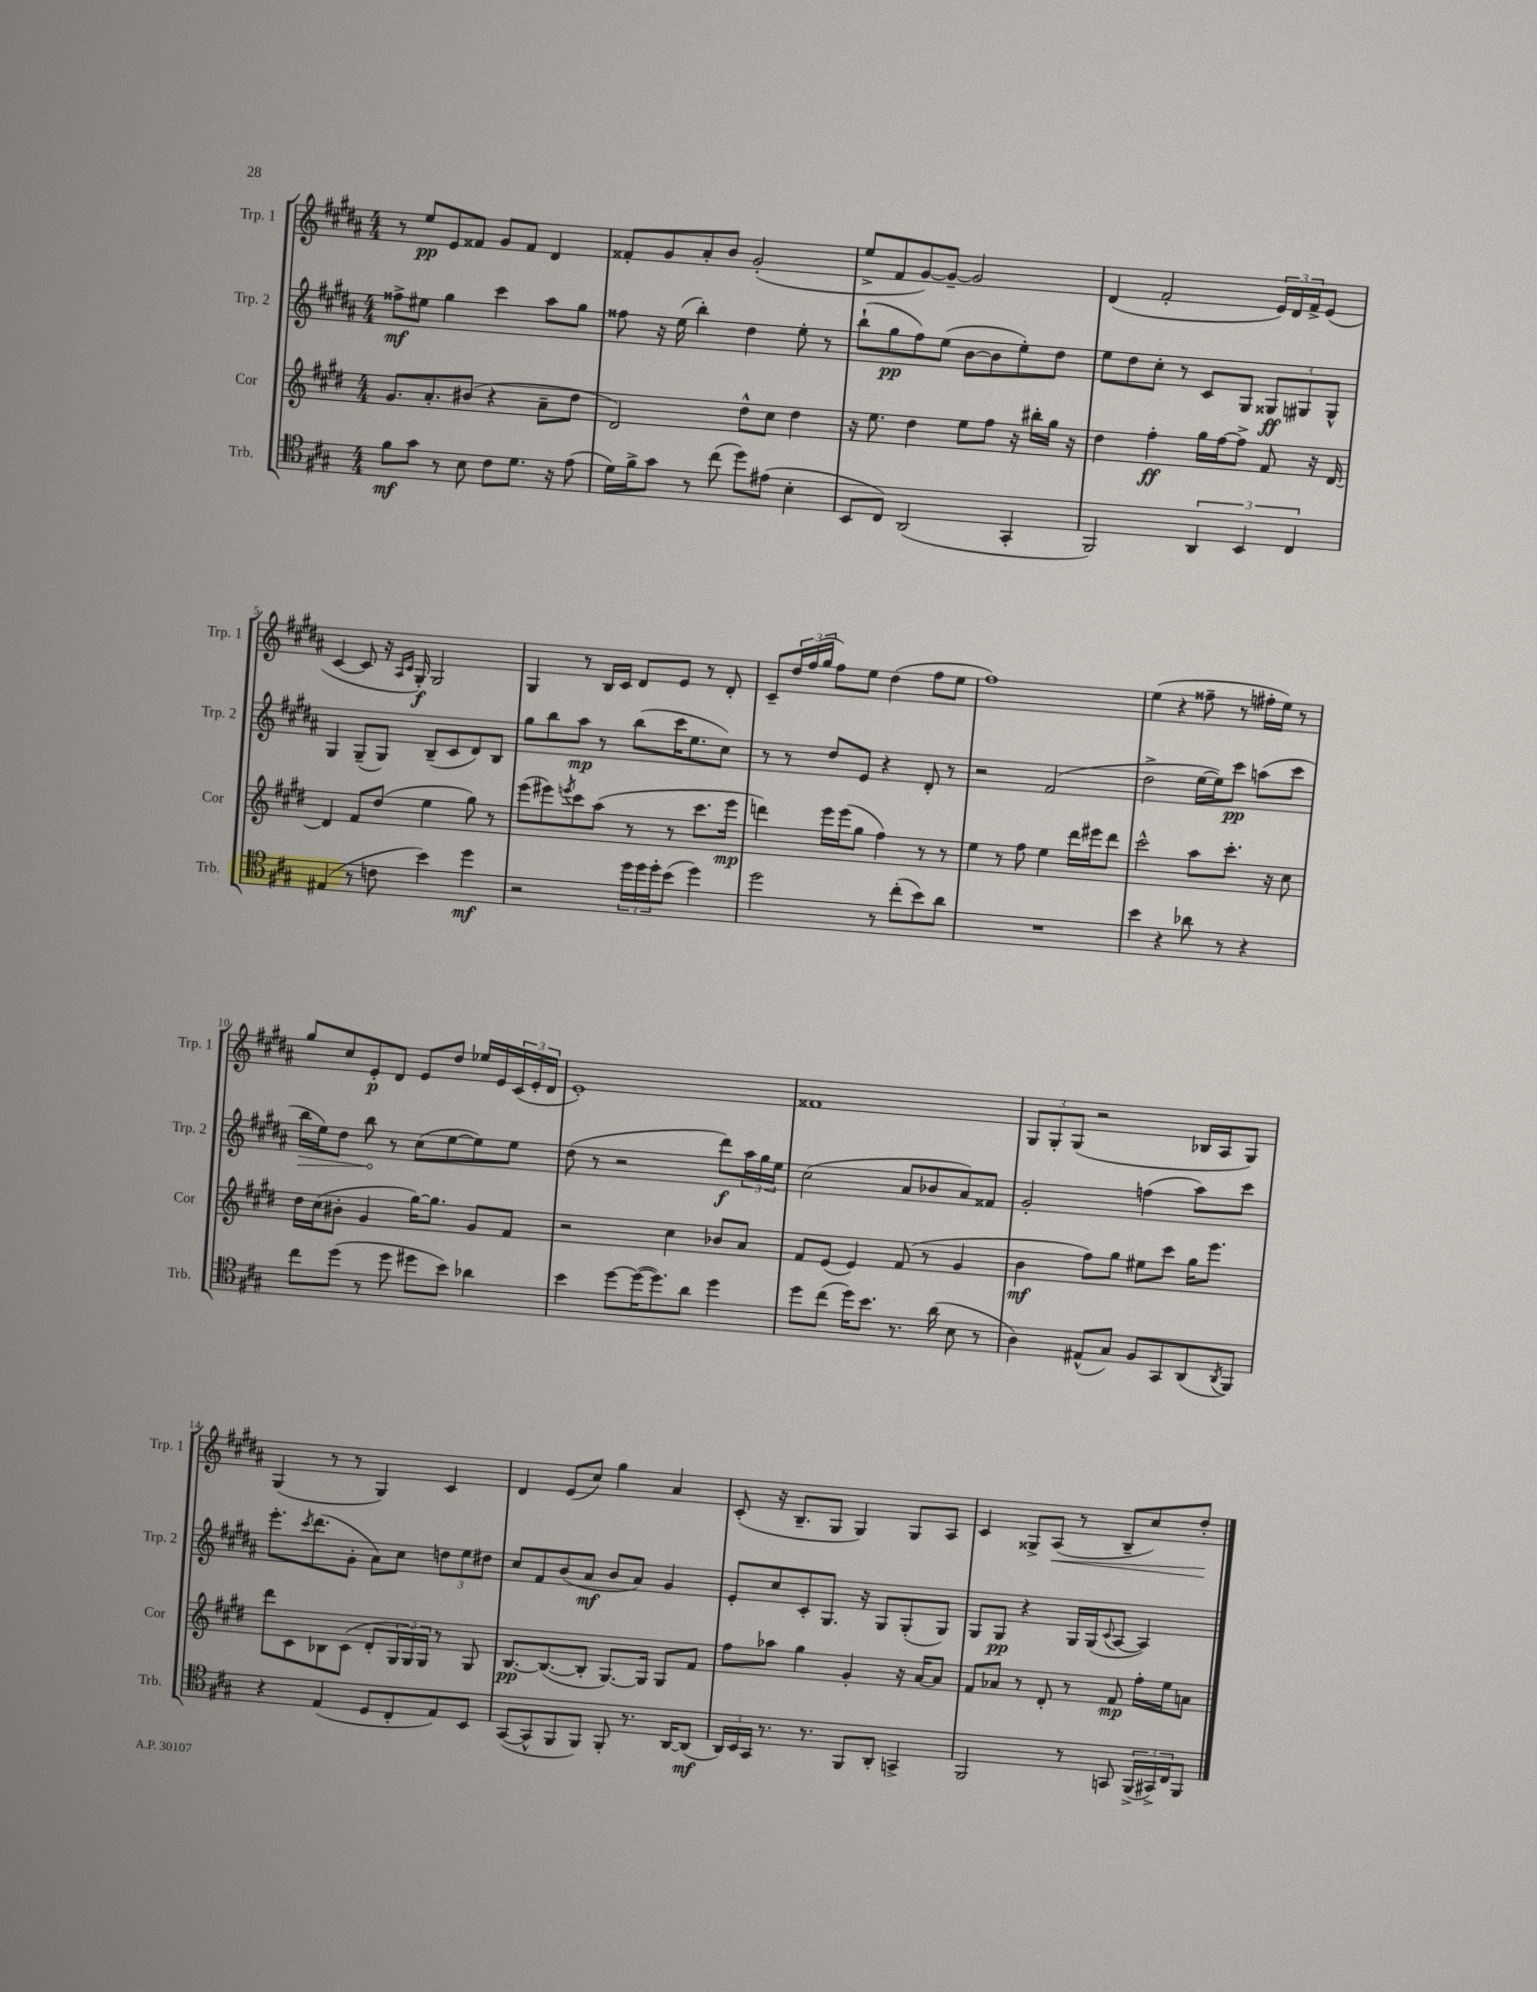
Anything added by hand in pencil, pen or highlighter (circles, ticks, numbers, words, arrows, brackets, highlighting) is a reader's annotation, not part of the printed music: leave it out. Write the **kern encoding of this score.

**kern	**dynam	**kern	**dynam	**kern	**dynam	**kern	**dynam
*part4	*part4	*part3	*part3	*part2	*part2	*part1	*part1
*staff4	*staff4	*staff3	*staff3	*staff2	*staff2	*staff1	*staff1
*I"Trb.	*	*I"Cor	*	*I"Trp. 2	*	*I"Trp. 1	*
*I'Trb.	*	*I'Cor	*	*I'Trp. 2	*	*I'Trp. 1	*
*clefC4	*	*clefG2	*	*clefG2	*	*clefG2	*
*k[f#c#g#]	*	*k[f#c#g#d#]	*	*k[f#c#g#d#a#]	*	*k[f#c#g#d#a#]	*
*M4/4	*	*M4/4	*	*M4/4	*	*M4/4	*
=1	=1	=1	=1	=1	=1	=1	=1
8f#\L	mf	8.g#/L	.	8ff##X^\L	mf	8r	.
8g#\J	.	.	.	8ee#X\J	.	8ee/L	pp
.	.	8.a'/	.	.	.	.	.
8r	.	.	.	4gg#\	.	8e/	.
8B\	.	(8b#X/J	.	.	.	8f##X/J	.
8c#\L	.	4r	.	4ccc#\	.	8g#/L	.
8.d\J	.	.	.	.	.	8f##/J	.
.	.	8a~\L	.	8aa#\L	.	4d#/	.
16r	.	.	.	.	.	.	.
(8e\	.	8dd#\J	.	8gg#\J	.	.	.
=2	=2	=2	=2	=2	=2	=2	=2
16d\LL)	.	2d#/)	.	8ff##X\	.	8f##X'/L	.
16f#^\J	.	.	.	.	.	.	.
8g#\J	.	.	.	16r	.	8g#/	.
.	.	.	.	(16ee\	.	.	.
8r	.	.	.	4bb'\)	.	8a#'/	.
(8cc#\	.	.	.	.	.	8b/J	.
8dd\L)	.	8dd#^^\L	.	4dd#\	.	(2g#'/	.
(8e#X\J	.	8cc#\J	.	.	.	.	.
4B'\	.	4dd#\	.	8ee'\	.	.	.
.	.	.	.	8r	.	.	.
=3	=3	=3	=3	=3	=3	=3	=3
8BB/L	.	16r	.	(8bb`\L	.	8ee^/L	.
.	.	8.ee\	.	.	.	.	.
8C#/J)	.	.	.	8gg#\	pp	8f#/	.
(2AA/	.	4dd#\	.	8ff#\)	.	[8g#/)	.
.	.	.	.	(8ee\J	.	8g#~/J_	.
.	.	8ee\L	.	[8b\L	.	2g#/]	.
.	.	8ff#\J	.	8b\]	.	.	.
4GG#'/	.	16r	.	8ee'\)	.	.	.
.	.	16bb#X'\LL	.	.	.	.	.
.	.	16gg#\JJ	.	8dd#\J	.	.	.
.	.	16r	.	.	.	.	.
=4	=4	=4	=4	=4	=4	=4	=4
2FF#/)	.	4dd#\	.	8ee\L	.	(4d#/	.
.	.	.	.	8dd#\	.	.	.
.	.	4ff#'\	ff	8cc#'\J	.	2f#'/	.
.	.	.	.	8r	.	.	.
6AA/	.	16gg#\LL	.	8c#/L	.	.	.
.	.	[16ff#\J	.	.	.	.	.
.	.	8ff#^\J]	.	8G#/J	.	.	.
6BB/	.	.	.	.	.	.	.
.	.	8f#/	.	12G##X/L	ff	24e/LL)	.
.	.	.	.	.	.	24d#/	.
6C#/	.	.	.	12G#X/	.	24f#^/J	.
.	.	16r	.	.	.	(8e/J	.
.	.	.	.	12G#^^/J	.	.	.
.	.	[16d#/	.	.	.	.	.
!!LO:LB:g=z
=5	=5	=5	=5	=5	=5	=5	=5
(4E#X/	.	4d#/]	.	4G#/	.	[4c#/	.
8r	.	8f#/L	.	(8G#~/L	.	8c#/]	.
8cn\	.	(8dd#/J	.	8G#/J)	.	16r	.
.	.	.	.	.	.	16qqA#/LL	.
.	.	.	.	.	.	16qqc#/JJ	.
.	.	.	.	.	.	16G#'/)	f
4b\)	.	4ee\	.	(8B~/L	.	2G#/	.
.	.	.	.	8c#/	.	.	.
4dd\	mf	8gg#\)	.	8d#/)	.	.	.
.	.	8r	.	8B/J	.	.	.
=6	=6	=6	=6	=6	=6	=6	=6
2r	.	(8eee\L	.	8gg#\L	.	4G#/	.
.	.	8eee#X\)	.	8bb\	.	.	.
.	.	8qeeen/	.	.	.	.	.
.	.	8ccc#\	.	8aa#\J	mp	8r	.
.	.	(8aa\J	.	8r	.	16B/LL	.
.	.	.	.	.	.	16c#/JJ	.
24dd\LL	.	8r	.	(8bb\L	.	8d#/L	.
24dd\	.	.	.	.	.	.	.
24dd'\J	.	.	.	.	.	.	.
(8b\J	.	8r	.	16ccc#\K	.	8e/J	.
.	.	.	.	8.ee\	.	.	.
4dd\)	.	8.ccc#\L	.	.	.	8r	.
.	.	.	.	8cc#\J)	.	8d#'/	.
.	.	16eee\Jk	mp	.	.	.	.
=7	=7	=7	=7	=7	=7	=7	=7
2dd\	.	4dddn\)	.	8r	.	8c#~/L	.
.	.	.	.	8r	.	24dd#/L	.
.	.	.	.	.	.	(24ff#/	.
.	.	.	.	.	.	24gg#/JJ	.
.	.	16eee\LL	.	8dd#/L	.	8ff#\L)	.
.	.	(16eee\J	.	.	.	.	.
.	.	8gg#\J	.	8e/J	.	8ee\J	.
8r	.	4ff#\)	.	4r	.	(4dd#\	.
(8cc#'\L	.	.	.	.	.	.	.
8b\)	.	8r	.	8d#'/	.	8ff#\L	.
8a\J	.	8r	.	8r	.	8ee\J	.
=8	=8	=8	=8	=8	=8	=8	=8
1r	.	4ee\	.	2r	.	1ff#)	.
.	.	8r	.	.	.	.	.
.	.	8ff#\	.	.	.	.	.
.	.	4ee\	.	(2f#/	.	.	.
.	.	16ddd#\LL	.	.	.	.	.
.	.	16eee#X\J	.	.	.	.	.
.	.	8ddd#\J	.	.	.	.	.
=9	=9	=9	=9	=9	=9	=9	=9
4b\	.	2ccc#^^\	.	2dd#^\	.	(4ee\	.
4r	.	.	.	.	.	4r	.
8a-X\	.	8aa\L	.	[16ee\LL	.	8ff##X~\	.
.	.	.	.	16ee\J])	.	.	.
8r	.	8.ccc#'\J	.	8ccc#\J	pp	8r	.
4r	.	.	.	(8aan\L	.	16ff#X'\LL	.
.	.	16r	.	.	.	16ee\JJ)	.
.	.	8cc#\	.	8ccc#\J	.	8r	.
!!LO:LB:g=z
=10	=10	=10	=10	=10	=10	=10	=10
!	!	!	!	!	!LO:HP:b	!	!
8cc#\L	.	16dd#\LL	.	16bb\LL	>	8gg#/L	.
.	.	(16cc#\J	.	16ee\J)	.	.	.
(8dd\J	.	8b#X'\J	.	8dd#\J	.	8cc#/	.
8r	.	4g#/	.	8bb\	.	8e'/	p
8dd\	.	.	.	8r	]	8d#/J	.
8dd#X\L	.	[16gg#\KL)	.	(8cc#\L	.	8e/L	.
.	.	8.gg#\J]	.	.	.	.	.
8b\J)	.	.	.	[8ee\	.	8dd#/J	.
4a-X\	.	8g#/L	.	8ee\])	.	16ee-X/LL	.
.	.	.	.	.	.	16e/	.
.	.	8f#/J	.	8ee\J	.	(24c#/	.
.	.	.	.	.	.	24e'/	.
.	.	.	.	.	.	24d#/JJ	.
=11	=11	=11	=11	=11	=11	=11	=11
4b\	.	2r	.	(8dd#\	.	1e')	.
.	.	.	.	8r	.	.	.
[8dd\L	.	.	.	2r	.	.	.
(16dd\K_	.	.	.	.	.	.	.
8.dd\])	.	.	.	.	.	.	.
.	.	4cc#\	.	.	.	.	.
8a\J	.	.	.	.	.	.	.
4dd\	.	8b-X/L	.	8ddd#\L)	f	.	.
.	.	8a/J	.	24aa#\L	.	.	.
.	.	.	.	24gg#\	.	.	.
.	.	.	.	24ee\JJ	.	.	.
=12	=12	=12	=12	=12	=12	=12	=12
8dd\L	.	8f#/L	.	(2cc#\	.	1f##X	.
(8cc#\J	.	(8e/J	.	.	.	.	.
16dd\KL)	.	4e/)	.	.	.	.	.
8.b\J	.	.	.	.	.	.	.
8.r	.	(8f#/	.	8a#/L	.	.	.
.	.	8r	.	8b-X/	.	.	.
(16a\	.	.	.	.	.	.	.
8B\	.	4g#/	.	8a#/)	.	.	.
8r	.	.	.	8f##X/J	.	.	.
=13	=13	=13	=13	=13	=13	=13	=13
4A\)	.	4b\	mf	2g#'/	.	12G#/L	.
.	.	.	.	.	.	12G#'/	.
.	.	.	.	.	.	(12G#/J	.
(8E#X^^/L	.	8ff#\L)	.	.	.	2r	.
8G#/J)	.	8gg#\J	.	.	.	.	.
8F#/L	.	8ee#X\L	.	(4ffn\	.	.	.
8GG#/	.	8ccc#\J	.	.	.	.	.
(8AA/	.	16gg#\KL	.	8aa#\L)	.	16B-X/LL	.
.	.	8.eee\J	.	.	.	16A#/J	.
8qAA/	.	.	.	.	.	.	.
8FF#/J)	.	.	.	8ccc#\J	.	8G#/J)	.
!!LO:LB:g=z
=14	=14	=14	=14	=14	=14	=14	=14
4r	.	8ddd#\L	.	8.eee'\L	.	(4G#/	.
.	.	8c#\	.	.	.	.	.
.	.	.	.	8qccc#/	.	.	.
.	.	.	.	(8.ddd#\	.	.	.
(4E/	.	8B-X\	.	.	.	8r	.
.	.	(8c#\J	.	8g#'\J	.	8r	.
8D/L	.	8d#'/L	.	8a#\L)	.	4G#/)	.
8C#'/	.	24G#/L	.	8cc#\J	.	.	.
.	.	24G#/)	.	.	.	.	.
.	.	24G#/JJ	.	.	.	.	.
8E/)	.	8r	.	12ddn\L	.	4c#/	.
.	.	.	.	12ee\	.	.	.
8BB/J	.	8G#/	.	.	.	.	.
.	.	.	.	12dd#X\J	.	.	.
=15	=15	=15	=15	=15	=15	=15	=15
([8GG#/L	.	[8.B/L	pp	8cc#/L	.	4d#/	.
8GG#^^/]	.	.	.	8f#/	.	.	.
.	.	(8.B/_	.	.	.	.	.
8FF#/	.	.	.	(8b/	.	(8e/L	.
8FF#/J)	.	8B'/J]	.	8a#/J	mf	8cc#/J)	.
8FF#'/	.	[8.G#/L)	.	8b/L	.	4gg#\	.
8.r	.	.	.	8a#/J)	.	.	.
.	.	16G#/Jk]	.	.	.	.	.
.	.	8G#/L	.	4g#/	.	4a#/	.
[16AA/KL	.	.	.	.	.	.	.
(8AA/J]	mf	8f#/J	.	.	.	.	.
=16	=16	=16	=16	=16	=16	=16	=16
24AA/LL)	.	8ff#\L	.	8e'/L	.	(8c#'/	.
24BB/	.	.	.	.	.	.	.
24GG#/JJ	.	.	.	.	.	.	.
8.r	.	8aa-X\J	.	8cc#/	.	16r	.
.	.	.	.	.	.	8.B~/L	.
.	.	4gg#\	.	8c#'/	.	.	.
8.r	.	.	.	.	.	.	.
.	.	.	.	8.G#/J	.	8G#/J	.
8FF#/L	.	4g#'/	.	.	.	4G#/)	.
.	.	.	.	16r	.	.	.
8AA'/J	.	.	.	8G#/L	.	.	.
4GGn^/	.	16r	.	(8G#'/	.	8G#/L	.
.	.	[16a/KL	.	.	.	.	.
.	.	8a/J]	.	8G#/J)	.	8A#/J	.
=17	=17	=17	=17	=17	=17	=17	=17
2FF#/	.	8f#/L	.	8G#/L	.	4c#/	.
.	.	8a-X/J	.	8G#/J	pp	.	.
.	.	8r	.	4r	.	8G##X^/L	.
!	!	!	!	!	!	!	!LO:HP:b
.	.	8d#'/	.	.	.	(8A#/J	<
8r	.	8r	.	16G#/LL	.	8r	.
.	.	.	.	(16G#/J	.	.	.
.	.	.	.	8qqc#/	.	.	.
8GGn/	.	8f#/	mp	[8A#/J	.	8B~/L	.
(24FF#^/LL	.	16ff#'\LL	.	4A#/])	.	8cc#/)	.
24GG#X^/)	.	.	.	.	.	.	.
.	.	16ee\J	.	.	.	.	.
24C#/J	.	.	.	.	.	.	.
8FF#/J	.	8an\J	.	.	.	8dd#'/J	.
.	.	.	.	.	.	.	[
==	==	==	==	==	==	==	==
*-	*-	*-	*-	*-	*-	*-	*-
